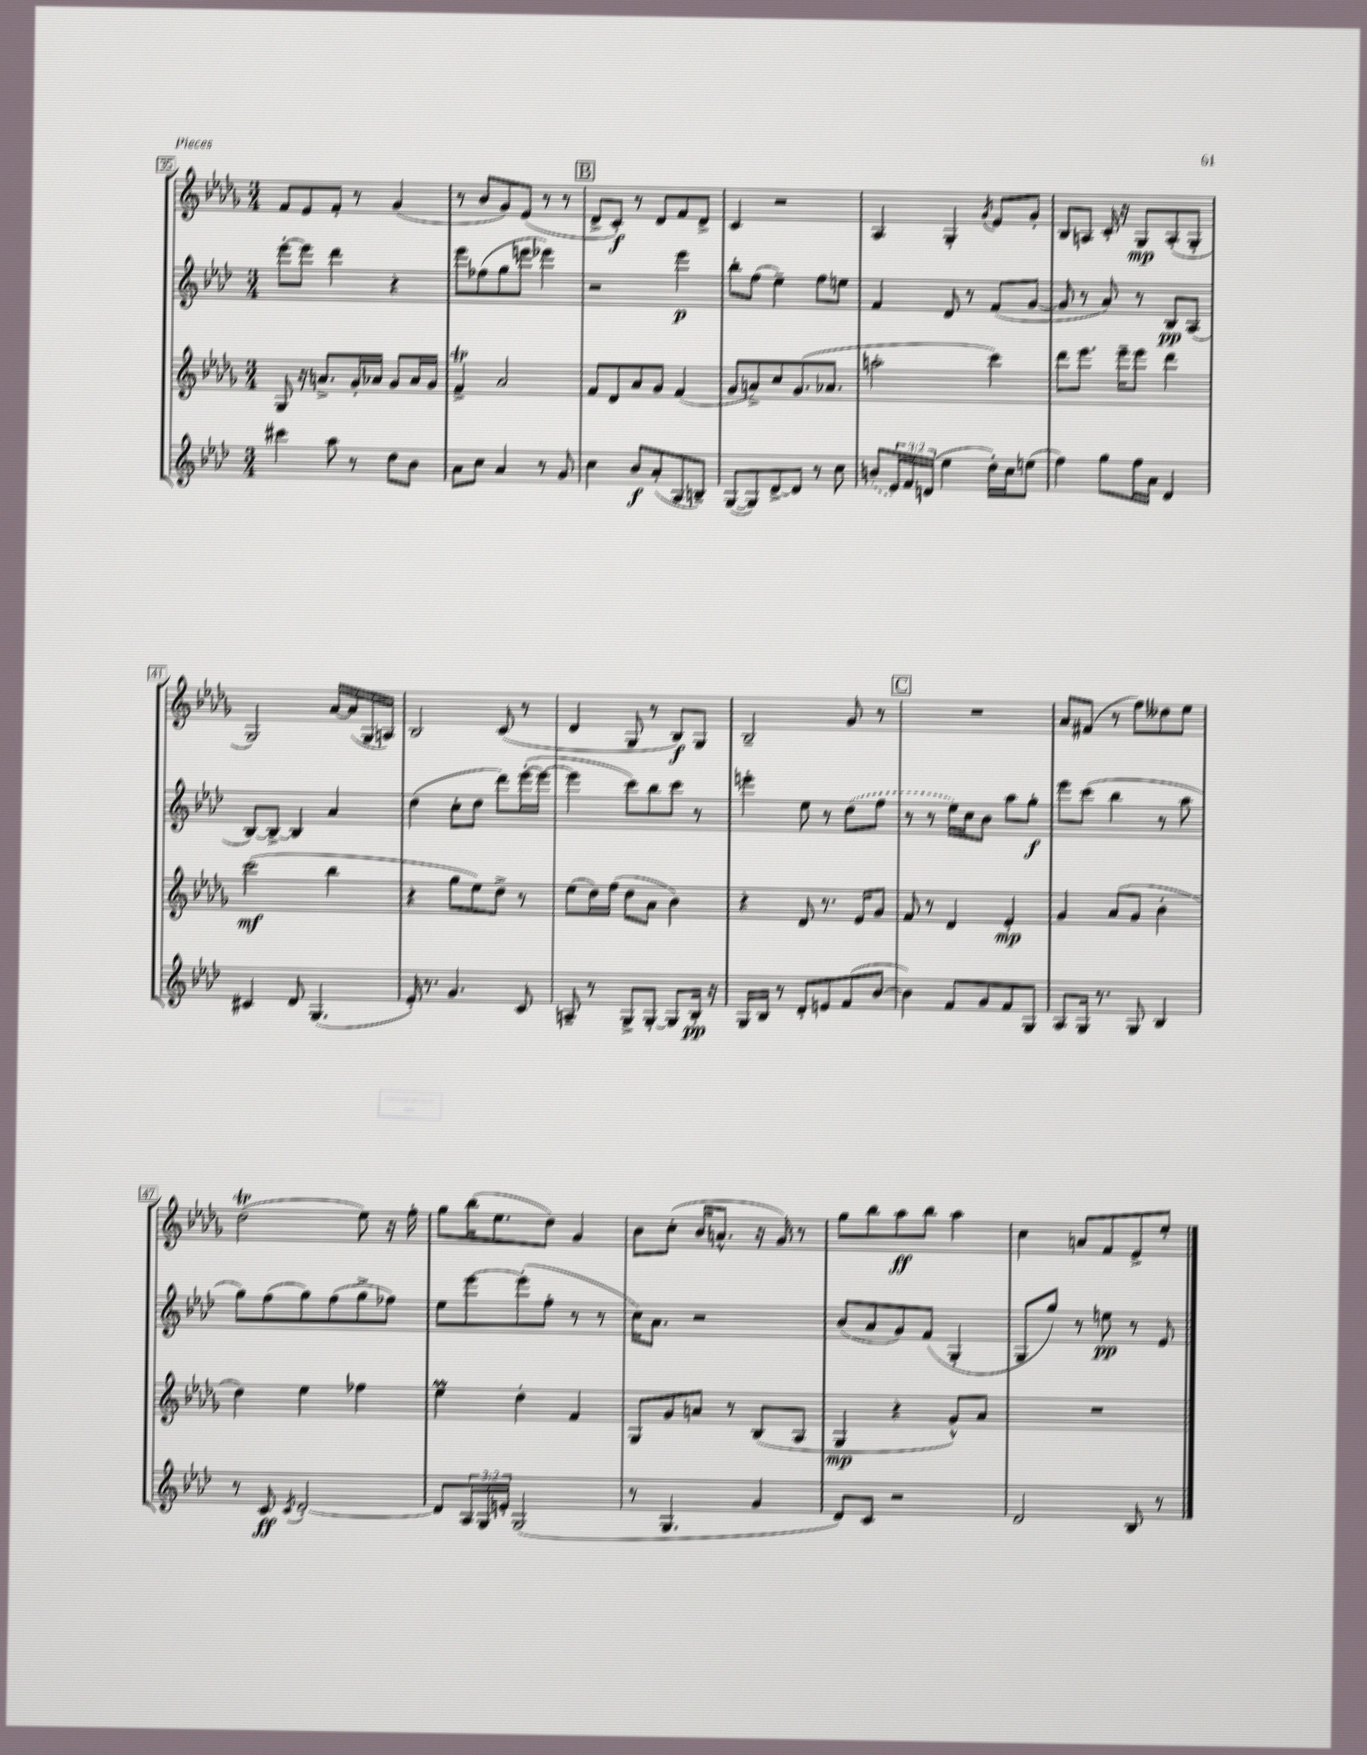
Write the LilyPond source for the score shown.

<<
\new StaffGroup <<
\new Staff = "s0" {
    \clef treble \key des \major \numericTimeSignature \time 3/4
    f'8 ees'8 f'8-. r8 ges'4( |
    r8 bes'8 ges'8) ees'8( r8 r8 |
    \mark \markup { \box "B" } des'8-> c'8-.\f) r8 des'8 f'8 des'8-> |
    c'4 r2 |
    aes4 ges4-. \acciaccatura { ges'8 } ees'8 ges'8-. |
    bes8 a8 c'16-. r16 ges8\mp a8-.( ges8-. |
    ges2) aes'16~ aes'16( ges16 a16) |
    bes2 c'8( r8 |
    des'4 ges8 r8 bes8\f) ges8 |
    bes2-- ges'8 r8 |
    \mark \markup { \box "C" } R2. |
    aes'8 fis'8( r8 f''8) deses''8 ees''8 |
    des''2\trill( ees''8) r16 f''16-. |
    ges''8 bes''16( ees''8. des''8) ges'4 |
    bes'8 c''8-.( bes'16 a'8.-^ r16 ges'16) r8 |
    ges''8 bes''8 aes''8\ff bes''8 aes''4 |
    c''4 a'8 f'8 ees'8-> ees''8-. \bar "|." |
}
\new Staff = "s1" {
    \clef treble \key aes \major \numericTimeSignature \time 3/4
    ees'''8~-. ees'''8 des'''4 r4 |
    ees'''8 fes''8( g''8 e'''8 ees'''4) |
    \mark \markup { \box "B" } r2 ees'''4\p |
    bes''8-. f''8( ees''4--) f''8 e''8 |
    f'4 des'8 r8 f'8( g'8~ |
    g'8 r8 aes'8) r8 bes8\pp aes8( |
    bes8~) bes8~-> bes4 aes'4 |
    des''4( c''8-. des''8 des'''8) ees'''16~-.( ees'''16~ |
    ees'''4 c'''8) bes''8 c'''8 r8 |
    e'''4-. ees''8 r8 \once \slurDashed des''8( f''8 |
    \mark \markup { \box "C" } r8 r8 ees''16) c''16 bes'8 aes''8 g''8-.\f |
    ees'''8 c'''8( bes''4 r8 aes''8 |
    g''8) f''8( g''8) f''8( g''8-> fes''8) |
    ees''8 ees'''8~ ees'''8-.( f''8-. r8 r8 |
    c''16) aes'8. r2 |
    bes'8( aes'8 g'8) f'8( g4-. |
    g8 g''8) r8 e''8\pp r8 ees'8 \bar "|." |
}
\new Staff = "s2" {
    \clef treble \key des \major \numericTimeSignature \time 3/4
    ges8 r16 a'8.-> ges'16-. aes'16 ges'8 aes'16 ges'16 |
    f'4->\trill aes'2 |
    \mark \markup { \box "B" } f'8 des'8 aes'8 ges'8 f'4( |
    ges'8 a'8->) c''8 ges'8.( aes'8. |
    a''2-. c'''4) |
    des'''8 ees'''8. ees'''16-- ees'''8 des'''4 |
    c'''2\mf( bes''4 |
    r4 ges''8 ees''8) des''8-> r8 |
    ees''8( des''16) f''16( des''8 aes'8 bes'4) |
    r4 des'8 r8. ees'16 ges'8 |
    \mark \markup { \box "C" } f'8 r8 des'4 ees'4-.\mp |
    ges'4 aes'8( ges'8 bes'4-. |
    des''4) ees''4 fes''4 |
    ees''4\prall des''4-. f'4 |
    ges8 ges'8 a'8 r8 bes8( aes8 |
    ges4\mp r4 ges'8-^) aes'8 |
    R2. \bar "|." |
}
\new Staff = "s3" {
    \clef treble \key aes \major \numericTimeSignature \time 3/4 \override Staff.TupletNumber.text = #tuplet-number::calc-fraction-text
    cis'''4 aes''8 r8 des''8 bes'8 |
    aes'8 c''8 aes'4 r8 g'8 |
    \mark \markup { \box "B" } c''4 bes'8\f aes'8-.( aes8 b8--) |
    g8~( g8) des'8~-> des'8 r8 c''8 |
    \once \slurDashed b'8( \tuplet 3/2 { ees'16) f'16 d'16( } ees''4 des''16-.) c''16 e''8( |
    f''4) g''8 f''16 aes'16 des'4 |
    cis'4 des'8 g4.( |
    ees'16-.) r8. g'4. c'8 |
    a8-- r8 g8-> g8~-. g8 bes16-.\pp r16 |
    g16 bes16 r8 des'8-. e'8 f'8( bes'8~ |
    \mark \markup { \box "C" } bes'4) f'8 g'8 f'8 g8 |
    aes8 g16 r8. g8 bes4 |
    r8 c'8\ff \acciaccatura { c'8 } des'2~-. |
    des'8 \tuplet 3/2 { aes16 g16 e'16-. } g2( |
    r8 g4. g'4 |
    des'8) c'8 r2 |
    des'2 bes8 r8 \bar "|." |
}
>>
>>
\layout { \context { \Score currentBarNumber = #35 \override BarNumber.stencil = #(make-stencil-boxer 0.1 0.3 ly:text-interface::print) } }
